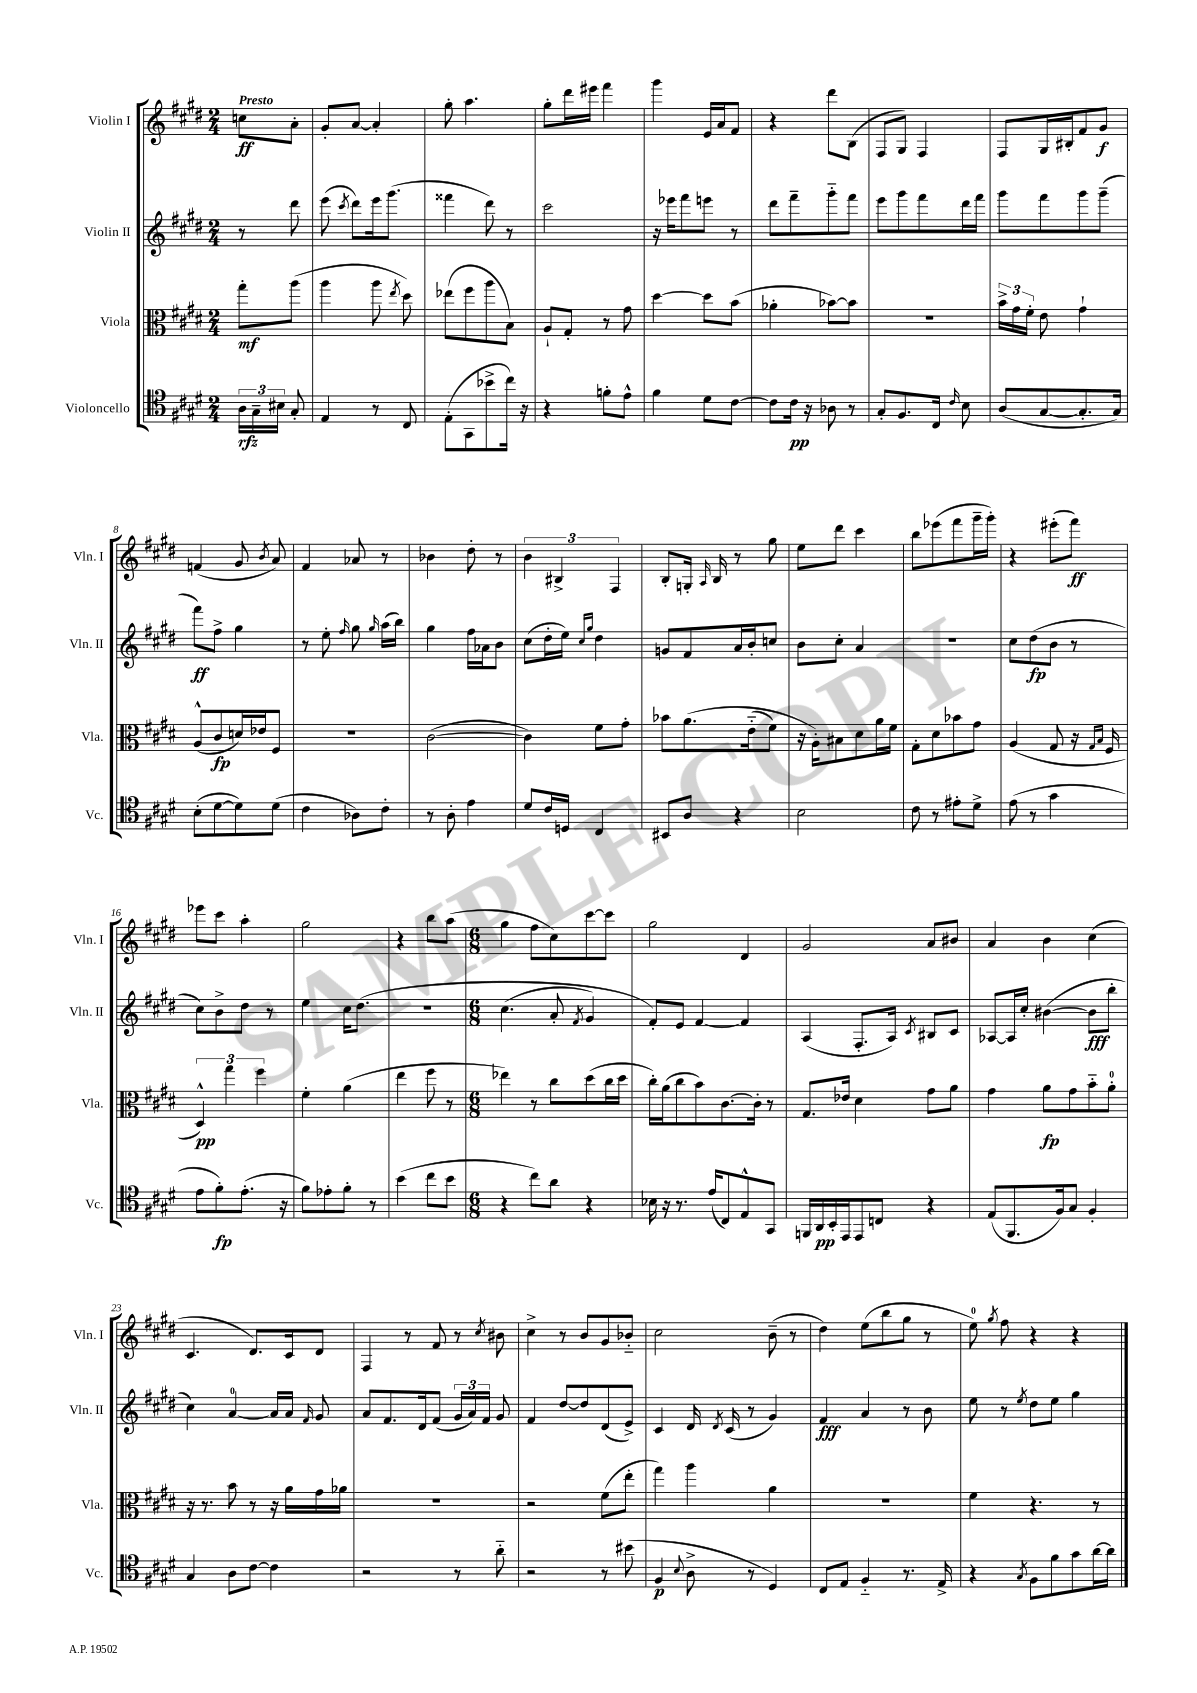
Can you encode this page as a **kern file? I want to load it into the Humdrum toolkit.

**kern	**dynam	**kern	**dynam	**kern	**dynam	**kern	**dynam
*part4	*part4	*part3	*part3	*part2	*part2	*part1	*part1
*staff4	*staff4	*staff3	*staff3	*staff2	*staff2	*staff1	*staff1
*I"Violoncello	*	*I"Viola	*	*I"Violin II	*	*I"Violin I	*
*I'Vc.	*	*I'Vla.	*	*I'Vln. II	*	*I'Vln. I	*
*clefC4	*	*clefC3	*	*clefG2	*	*clefG2	*
*k[f#c#g#d#]	*	*k[f#c#g#d#]	*	*k[f#c#g#d#]	*	*k[f#c#g#d#]	*
*M2/4	*	*M2/4	*	*M2/4	*	*M2/4	*
=	=	=	=	=	=	=	=
!	!	!	!	!	!	!LO:TX:a:B:t=Presto	!
24A\LL	rfz	8gg#'\L	mf	8r	.	8ccn\L	ff
24G#~\	.	.	.	.	.	.	.
24B#X\JJ	.	.	.	.	.	.	.
8G#'/	.	(8aa\J	.	8ddd#\	.	8a'\J	.
=1	=1	=1	=1	=1	=1	=1	=1
4E/	.	4aa\	.	(8eee\	.	8g#'/L	.
.	.	.	.	8qccc#/	.	.	.
.	.	.	.	8ddd#\L)	.	[8a/J	.
8r	.	8aa\	.	16eee\k	.	4a'/]	.
.	.	.	.	(8.ggg#\J	.	.	.
.	.	8qee/	.	.	.	.	.
8C#/	.	8dd#\)	.	.	.	.	.
=2	=2	=2	=2	=2	=2	=2	=2
(8E'\L	.	(8ee-X\L	.	4fff##X\	.	8gg#'\	.
8GG#\	.	8ff#\	.	.	.	4.aa\	.
8b-X^\	.	8aa\	.	8ddd#\)	.	.	.
16cc#\Jk)	.	8B\J)	.	8r	.	.	.
16r	.	.	.	.	.	.	.
=3	=3	=3	=3	=3	=3	=3	=3
4r	.	8A`/L	.	2ccc#\	.	8gg#'\L	.
.	.	8G#'/J	.	.	.	16ddd#\L	.
.	.	.	.	.	.	16eee#X\JJ	.
8fn'\L	.	8r	.	.	.	4fff#\	.
8e^^\J	.	8g#\	.	.	.	.	.
=4	=4	=4	=4	=4	=4	=4	=4
4f#\	.	[4dd#\	.	16r	.	4ggg#\	.
.	.	.	.	16eee-X\KL	.	.	.
.	.	.	.	8fff#\	.	.	.
8d#\L	.	8dd#\L]	.	8eeen\J	.	16e/LL	.
.	.	.	.	.	.	16a/J	.
[8c#\J	.	(8b\J	.	8r	.	8f#/J	.
=5	=5	=5	=5	=5	=5	=5	=5
8c#\L]	.	4a-X'\	.	8ddd#\L	.	4r	.
16c#\Jk	pp	.	.	8fff#~\	.	.	.
16r	.	.	.	.	.	.	.
8A-X\	.	[8b-X\L)	.	8ggg#\	.	8ddd#\L	.
8r	.	8b-\J]	.	8fff#\J	.	(8B\J	.
=6	=6	=6	=6	=6	=6	=6	=6
8G#'/L	.	2r	.	8eee\L	.	8F#/L	.
8.F#/	.	.	.	8ggg#\	.	8G#/J)	.
.	.	.	.	8fff#\	.	4F#/	.
16C#/Jk	.	.	.	.	.	.	.
16qqc#/	.	.	.	.	.	.	.
8B\	.	.	.	16ddd#\L	.	.	.
.	.	.	.	16fff#\JJ	.	.	.
=7	=7	=7	=7	=7	=7	=7	=7
(8A/L	.	24b^\LL	.	8ggg#\L	.	8F#/L	.
.	.	24g#\	.	.	.	.	.
.	.	24f#'\JJ	.	.	.	.	.
[8G#/	.	8e\	.	8fff#\	.	16G#/L	.
.	.	.	.	.	.	16B#X'/J	.
8.G#'/]	.	4g#`\	.	8ggg#\	.	8f#/	.
.	.	.	.	(8ggg#~\J	.	8g#/J	f
16G#/Jk)	.	.	.	.	.	.	.
!!LO:LB:g=z
=8	=8	=8	=8	=8	=8	=8	=8
(8B'\L	.	(8A^^/L	.	8fff#\L)	ff	(4fn/	.
[8d#\	.	8c#/	fp	8ff#^\J	.	.	.
8d#\])	.	16dn/L)	.	4gg#\	.	8g#/	.
.	.	16e-X/J	.	.	.	.	.
.	.	.	.	.	.	8qb/	.
(8d#\J	.	8F#/J	.	.	.	8a/)	.
=9	=9	=9	=9	=9	=9	=9	=9
4c#\	.	2r	.	8r	.	4f#/	.
.	.	.	.	8ee'\	.	.	.
.	.	.	.	16qqff#/	.	.	.
8A-X\L)	.	.	.	8gg#\	.	8a-X/	.
.	.	.	.	16qqgg#/	.	.	.
8c#'\J	.	.	.	(16aa\LL	.	8r	.
.	.	.	.	16bb\JJ)	.	.	.
=10	=10	=10	=10	=10	=10	=10	=10
8r	.	([2c#\	.	4gg#\	.	4b-X\	.
8A'\	.	.	.	.	.	.	.
4e\	.	.	.	16ff#\LL	.	8dd#'\	.
.	.	.	.	16a-X\J	.	.	.
.	.	.	.	8b\J	.	8r	.
=11	=11	=11	=11	=11	=11	=11	=11
8d#/L	.	4c#\])	.	(8cc#\L	.	6b\	.
16c#/L	.	.	.	16dd#'\L	.	.	.
.	.	.	.	.	.	6B#X^/	.
16Dn/JJ	.	.	.	16ee\JJ)	.	.	.
.	.	.	.	16qqcc#/LL	.	.	.
.	.	.	.	16qqgg#/JJ	.	.	.
4C#/	.	8f#\L	.	4dd#\	.	.	.
.	.	.	.	.	.	6F#/	.
.	.	8g#'\J	.	.	.	.	.
=12	=12	=12	=12	=12	=12	=12	=12
8BB#X/L	.	8b-X\L	.	8gn/L	.	8B'/L	.
8A/J	.	(8.a\	.	8f#/	.	16Gn'/Jk	.
.	.	.	.	.	.	16qqA/	.
.	.	.	.	.	.	16B/	.
4r	.	.	.	16a/L	.	8r	.
.	.	(16e\k	.	16b'/J	.	.	.
.	.	8f#\J)	.	8ccn/J	.	8gg#\	.
=13	=13	=13	=13	=13	=13	=13	=13
2B\	.	16r	.	8b\L	.	8ee\L	.
.	.	16A'\KL)	.	.	.	.	.
.	.	8B#X\	.	8cc#'\J	.	8ddd#\J	.
.	.	8d#\	.	4a/	.	4ccc#\	.
.	.	16a\L	.	.	.	.	.
.	.	16f#\JJ	.	.	.	.	.
=14	=14	=14	=14	=14	=14	=14	=14
8c#\	.	8G#'\L	.	2r	.	8bb\L	.
8r	.	8d#\	.	.	.	(8eee-X\	.
8e#X'\L	.	8b-X\	.	.	.	8fff#\	.
8d#^\J	.	8g#\J	.	.	.	16ggg#~\L	.
.	.	.	.	.	.	16ggg#'\JJ)	.
=15	=15	=15	=15	=15	=15	=15	=15
(8e\	.	(4A/	.	8cc#\L	.	4r	.
8r	.	.	.	(8dd#\	fp	.	.
4g#\	.	8G#/	.	8b\J	.	(8eee#X'\L	.
.	.	16r	.	8r	.	8fff#\J)	ff
.	.	16qqG#/LL	.	.	.	.	.
.	.	16qqB/JJ	.	.	.	.	.
.	.	16F#/	.	.	.	.	.
!!LO:LB:g=z
=16	=16	=16	=16	=16	=16	=16	=16
8e\L	.	6D#^^/)	pp	8cc#\L)	.	8eee-X\L	.
8f#'\)	fp	.	.	8b^\	.	8ccc#\J	.
.	.	6gg#\	.	.	.	.	.
(8.e'\J	.	.	.	8dd#\J	.	4aa'\	.
.	.	6ff#\	.	.	.	.	.
.	.	.	.	8r	.	.	.
16r	.	.	.	.	.	.	.
=17	=17	=17	=17	=17	=17	=17	=17
8f#\L)	.	4f#'\	.	4ee\	.	2gg#\	.
8e-X'\	.	.	.	.	.	.	.
8f#'\J	.	(4a\	.	16cc#\KL	.	.	.
.	.	.	.	(8.dd#\J	.	.	.
8r	.	.	.	.	.	.	.
=18	=18	=18	=18	=18	=18	=18	=18
(4b\	.	4ee\	.	2r	.	4r	.
8cc#\L	.	8ff#\	.	.	.	8bb\L	.
8b\J	.	8r	.	.	.	(8aa\J	.
=19	=19	=19	=19	=19	=19	=19	=19
*M6/8	*	*M6/8	*	*M6/8	*	*M6/8	*
4r	.	4ee-X\)	.	(4.cc#\	.	4gg#\	.
8cc#\L)	.	8r	.	.	.	8ff#\L	.
8a\J	.	8cc#\L	.	8a'/	.	8cc#\)	.
.	.	.	.	8qf#/	.	.	.
4r	.	(8dd#\	.	4g#/)	.	[8ccc#\	.
.	.	16cc#\L	.	.	.	8ccc#\J]	.
.	.	16dd#\JJ	.	.	.	.	.
=20	=20	=20	=20	=20	=20	=20	=20
16B-X\	.	16cc#'\LL)	.	8f#'/L)	.	2gg#\	.
16r	.	(16a\J	.	.	.	.	.
8.r	.	8cc#\	.	8e/J	.	.	.
.	.	8b\)	.	[4f#/	.	.	.
(16e/KL	.	.	.	.	.	.	.
8C#/)	.	[8.c#\	.	.	.	.	.
8E^^/	.	.	.	4f#/]	.	4d#/	.
.	.	16c#'\Jk]	.	.	.	.	.
8GG#/J	.	8r	.	.	.	.	.
=21	=21	=21	=21	=21	=21	=21	=21
16FFn/LL	.	8.G#/L	.	(4A/	.	2g#/	.
16AA/	pp	.	.	.	.	.	.
16BB'/	.	.	.	.	.	.	.
16EE/J	.	16e-X/Jk	.	.	.	.	.
8EE/	.	4d#\	.	8.F#'/L	.	.	.
8Cn/J	.	.	.	.	.	.	.
.	.	.	.	16A/Jk)	.	.	.
.	.	.	.	8qc#/	.	.	.
4r	.	8g#\L	.	8B#X/L	.	8a/L	.
.	.	8a\J	.	8c#/J	.	8b#X/J	.
=22	=22	=22	=22	=22	=22	=22	=22
(8E/L	.	4g#\	.	[8A-X/L	.	4a/	.
8.FF#/	.	.	.	16A-/L]	.	.	.
.	.	.	.	16cc#'/JJ	.	.	.
.	.	8a\L	fp	([4b#X\	.	4b\	.
16F#/k)	.	.	.	.	.	.	.
8G#/J	.	8g#\	.	.	.	.	.
4F#'/	.	8b\	.	8b#\L]	fff	(4cc#\	.
.	.	8a'\J	.	8bb'\J	.	.	.
!!LO:LB:g=z
=23	=23	=23	=23	=23	=23	=23	=23
4G#/	.	16r	.	4cc#\)	.	4.c#/	.
.	.	8.r	.	.	.	.	.
8A\L	.	8b\	.	[4a/	.	.	.
[8c#\J	.	8r	.	.	.	8.d#/L)	.
4c#\]	.	16r	.	16a/LL]	.	.	.
.	.	16a\LL	.	16a/JJ	.	16c#/k	.
.	.	.	.	16qqf#/	.	.	.
.	.	16g#\	.	8g#/	.	8d#/J	.
.	.	16a-X\JJ	.	.	.	.	.
=24	=24	=24	=24	=24	=24	=24	=24
2r	.	2.r	.	8a/L	.	4F#/	.
.	.	.	.	8.f#/	.	.	.
.	.	.	.	.	.	8r	.
.	.	.	.	16d#/k	.	.	.
.	.	.	.	(8f#/J	.	8f#/	.
8r	.	.	.	24g#/LL	.	8r	.
.	.	.	.	24a/)	.	.	.
.	.	.	.	24f#/JJ	.	.	.
.	.	.	.	.	.	8qcc#/	.
8a\	.	.	.	8g#/	.	8b#X\	.
=25	=25	=25	=25	=25	=25	=25	=25
2r	.	2r	.	4f#/	.	4cc#^\	.
.	.	.	.	[8dd#/L	.	8r	.
.	.	.	.	8dd#/]	.	8b/L	.
8r	.	(8f#\L	.	(8d#/	.	8g#/	.
(8b#X\	.	8ee'\J	.	8e^/J)	.	8b-X/J	.
=26	=26	=26	=26	=26	=26	=26	=26
4F#/	p	4gg#\)	.	4c#/	.	2cc#\	.
8qqB/	.	.	.	.	.	.	.
8A^\	.	4aa\	.	16d#/	.	.	.
.	.	.	.	8qd#/	.	.	.
.	.	.	.	(16c#/	.	.	.
8r	.	.	.	8r	.	.	.
4D#/)	.	4a\	.	4g#/)	.	(8b~\	.
.	.	.	.	.	.	8r	.
=27	=27	=27	=27	=27	=27	=27	=27
8C#/L	.	2.r	.	4f#/	fff	4dd#\)	.
8E/J	.	.	.	.	.	.	.
4F#/	.	.	.	4a/	.	(8ee\L	.
.	.	.	.	.	.	8bb\	.
8.r	.	.	.	8r	.	8gg#\J	.
.	.	.	.	8b\	.	8r	.
16E^/	.	.	.	.	.	.	.
=28	=28	=28	=28	=28	=28	=28	=28
4r	.	4f#\	.	8ee\	.	8ee\)	.
.	.	.	.	.	.	8qgg#/	.
.	.	.	.	8r	.	8ff#\	.
8qG#/	.	.	.	8qee/	.	.	.
8F#\L	.	4.r	.	8dd#\L	.	4r	.
8f#\	.	.	.	8ee\J	.	.	.
8g#\	.	.	.	4gg#\	.	4r	.
[16a\L	.	8r	.	.	.	.	.
16a\JJ]	.	.	.	.	.	.	.
==	==	==	==	==	==	==	==
*-	*-	*-	*-	*-	*-	*-	*-
